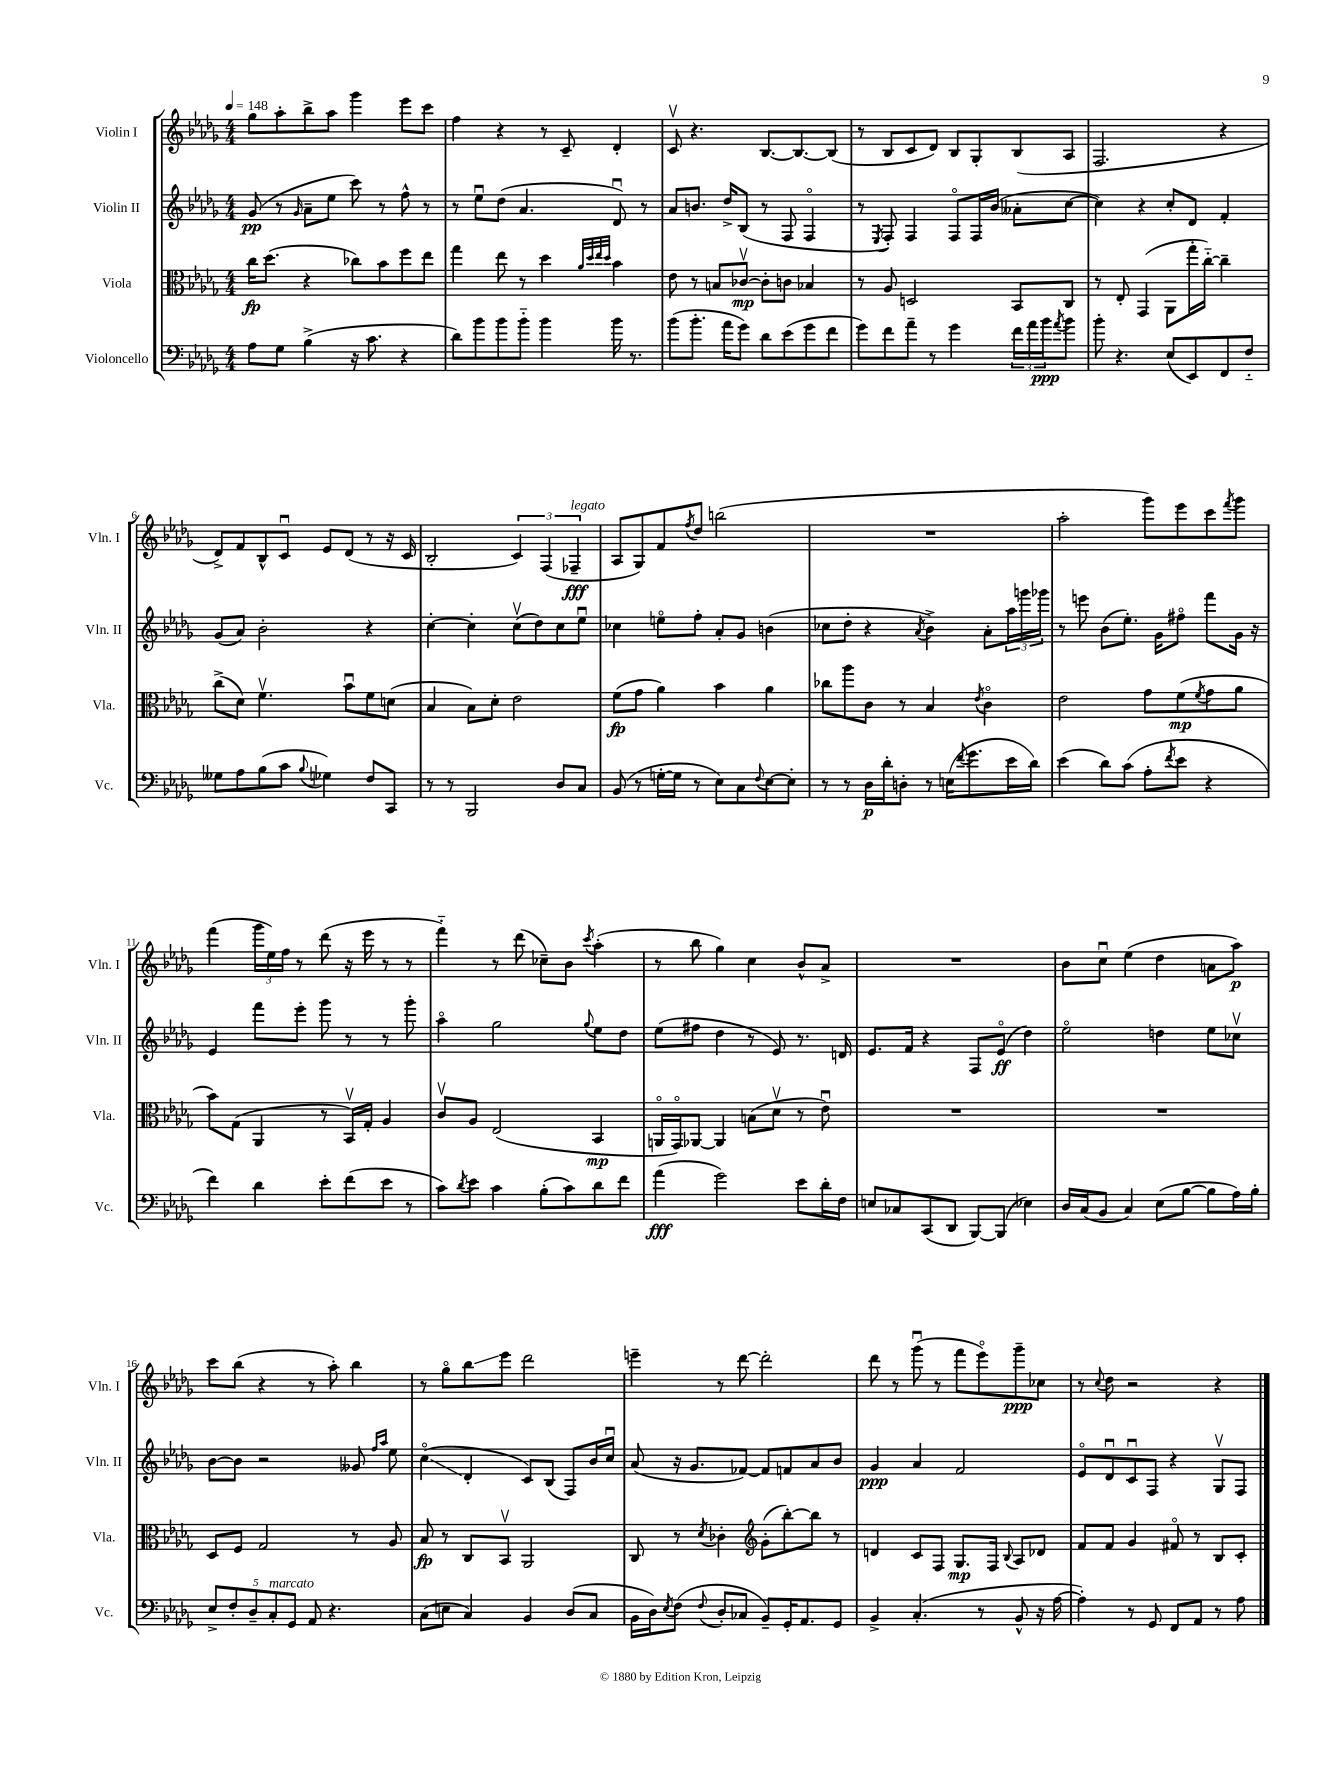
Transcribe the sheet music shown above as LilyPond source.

<<
\new StaffGroup <<
\new Staff = "s0" \with { instrumentName = "Violin I" shortInstrumentName = "Vln. I" } {
    \clef treble \key des \major \numericTimeSignature \time 4/4 \tempo 4 = 148
    ges''8 aes''8-. bes''8-> aes''8 ges'''4 ees'''8 c'''8 |
    f''4 r4 r8 c'8-- des'4-. |
    c'8\upbow r4. bes8.~ bes8.~ bes8( |
    r8 bes8 c'8 des'8) bes8 ges8-. bes8( aes8 |
    f2. r4 |
    des'8->) f'8 bes8-^ c'8\downbow ees'8 des'8( r8 r16 c'16 |
    bes2-. \tuplet 3/2 { c'4) f4( fes4--\fff^\markup { \italic "legato" } } |
    aes8 ges8) f'8 \acciaccatura { f''8 } des''8 b''2( |
    R1 |
    aes''2-. ges'''8) ees'''8 c'''8 \acciaccatura { f'''8 } ges'''8 |
    f'''4( \tuplet 3/2 { ges'''16 ees''16) f''16 } r8 des'''8( r16 ees'''16 r8 r8 |
    f'''4-_) r8 des'''8( ces''8--) bes'8 \acciaccatura { c'''8 } aes''4-.( |
    r8 bes''8 ges''4) c''4 bes'8-^ aes'8-> |
    R1 |
    bes'8 c''8\downbow ees''4( des''4 a'8 aes''8\p) |
    c'''8 bes''8( r4 r8 aes''8-.) bes''4 |
    r8 ges''8\flageolet bes''8\glissando ees'''8 des'''2 |
    e'''4-- r8 des'''8~ des'''2-. |
    des'''8 r8 ges'''8\downbow( r8 f'''8 ees'''8\flageolet) ges'''8--\ppp ces''8 |
    r8 \appoggiatura { c''8 } des''8 r2 r4 \bar "|." |
}
\new Staff = "s1" \with { instrumentName = "Violin II" shortInstrumentName = "Vln. II" } {
    \clef treble \key des \major \numericTimeSignature \time 4/4
    ges'8\pp( r8 \grace { ges'16 } aes'8-- ees''8 c'''8) r8 f''8-^ r8 |
    r8 ees''8\downbow des''8( aes'4. des'8\downbow) r8 |
    aes'8 b'8. des''16-> bes8( r8 f8 f4\flageolet |
    r8 \acciaccatura { ees8 } f8-.) f4 f8\flageolet f16 bes'16( aeses'8-. c''8~ |
    c''4) r4 c''8-. des'8 f'4-. |
    ges'8( aes'8) bes'2-. r4 |
    c''4~-. c''4-. c''8\upbow( des''8) c''8 ees''8\downbow |
    ces''4 e''8\flageolet f''8-. aes'8-. ges'8 b'4( |
    ces''8 des''8-. r4 \acciaccatura { aes'8 } bes'4->) aes'8-. \tuplet 3/2 { aes''16 g'''16 ges'''16 } |
    r8 e'''8 bes'8( ees''8.-.) ges'16 fis''8\flageolet f'''8 ges'16 r16 |
    ees'4 f'''8 ees'''8-. ges'''8 r8 r8 ges'''8-. |
    aes''4\flageolet ges''2 \appoggiatura { ges''8 } ees''8 des''8 |
    ees''8( fis''8 des''4 r8 ees'8) r8. d'16 |
    ees'8. f'16 r4 f8 ees'8\flageolet\ff( des''4) |
    ees''2\flageolet d''4 ees''8 ces''8\upbow |
    bes'8~ bes'8 r2 geses'8 \grace { f''16 aes''16 } ees''8 |
    c''4\flageolet\glissando( des'4-. c'8) bes8( f8) bes'16 c''16\downbow |
    aes'8( r16 ges'8. fes'8~) fes'8 f'8 aes'8 bes'8 |
    ges'4\ppp aes'4 f'2 |
    ees'8\flageolet des'8\downbow c'8\downbow f8 r4 ges8\upbow f8 \bar "|." |
}
\new Staff = "s2" \with { instrumentName = "Viola" shortInstrumentName = "Vla." } {
    \clef alto \key des \major \numericTimeSignature \time 4/4
    c''16\fp des''8.( r4 ces''8) bes'8 f''8 ees''8 |
    ges''4 ees''8 r8 des''4 \grace { aes'32 des''32 ees''32 des''32 } bes'4 |
    ees'8 r8 b8 ces'8~\upbow\mp ces'8-. c'8 bes4 |
    r8 aes8 d2 bes,8 c8 |
    r8 ees8-. ges,4( aes,8 ges''16-. c''16~-_) c''4-- |
    c''8->( des'8) f'4.\upbow bes'8\downbow f'8 d'8( |
    bes4 bes8) des'8-. ees'2 |
    f'8\fp( ges'8 aes'4) bes'4 aes'4 |
    ces''8 aes''8 c'8 r8 bes4 \acciaccatura { ees'8 } c'4\flageolet |
    ees'2 ges'8 f'8\mp( \acciaccatura { f'8 } ges'8 aes'8 |
    bes'8) ges8( aes,4 r8 bes,16\upbow) ges16-. aes4 |
    c'8\upbow aes8 ees2( bes,4\mp |
    a,16\flageolet ges,16\flageolet) aes,8~ aes,4 b8( des'8\upbow r8 ees'8\downbow) |
    R1 |
    R1 |
    des8 f8 ges2 r8 aes8 |
    bes8\fp r8 c8 bes,8\upbow aes,2 |
    c8 r8 \acciaccatura { des'8 } ces'4-. \clef treble ges'8-.( bes''8~-.) bes''8 r8 |
    d'4 c'8 f8 ges8.\mp f16 \appoggiatura { bes8 } aes8 des'8 |
    f'8 f'8 ges'4 fis'8\flageolet r8 bes8 c'8-. \bar "|." |
}
\new Staff = "s3" \with { instrumentName = "Violoncello" shortInstrumentName = "Vc." } {
    \clef bass \key des \major \numericTimeSignature \time 4/4
    aes8 ges8 bes4->( r16 c'8. r4 |
    des'8) bes'8 bes'8 bes'8-_ bes'4 bes'16 r8. |
    bes'8( bes'8.-. aes'16 ges'8) des'8 ees'8( ges'8 f'8 |
    ges'8) f'8 aes'8-- r8 ges'4 \tuplet 3/2 { f'16 aes'16 bes'16\ppp } \acciaccatura { aes'8 } bes'8 |
    bes'8-. r4. ees8( ees,8) f,8 f8-_ |
    geses8 aes8 bes8( c'8 \appoggiatura { bes8 } ges4) f8 c,8 |
    r8 r8 bes,,2 des8 c8 |
    bes,8( r8 g16~-. g16 r8 ees8) c8 \appoggiatura { f8 } ees8~ ees8-. |
    r8 r8 des16\p des'16-. d8-. r8 e16( \appoggiatura { f'8 } ges'8. ees'16 des'16) |
    ees'4( des'8) c'8( aes8-. \acciaccatura { f'8 } ees'8 r4 |
    f'4) des'4 ees'8-. f'8( ees'8 r8 |
    c'8) \acciaccatura { des'8 } ees'8 c'4 bes8-.( c'8) des'8 f'8 |
    aes'4\fff( ges'2) ees'8 des'16-. f16 |
    e8 ces8 c,8( des,8 bes,,8~) bes,,8( ees4) |
    des16 c16( bes,8 c4) ees8( bes8~ bes8 aes16) bes16-. |
    \tuplet 5/4 { ees8-> f8-. des8-- c8-.^\markup { \italic "marcato" } ges,8 } aes,8 r4. |
    c8( e8 c4) bes,4 des8( c8 |
    bes,16 des16) \acciaccatura { ees8 } f8( \appoggiatura { f8 } des8-. ces8 bes,8--) ges,16-. aes,8. ges,8 |
    bes,4-> c4.-.( r8 bes,8-^ r16 aes16~ |
    aes4-.) r8 ges,8 f,8 aes,8 r8 aes8 \bar "|." |
}
>>
>>
